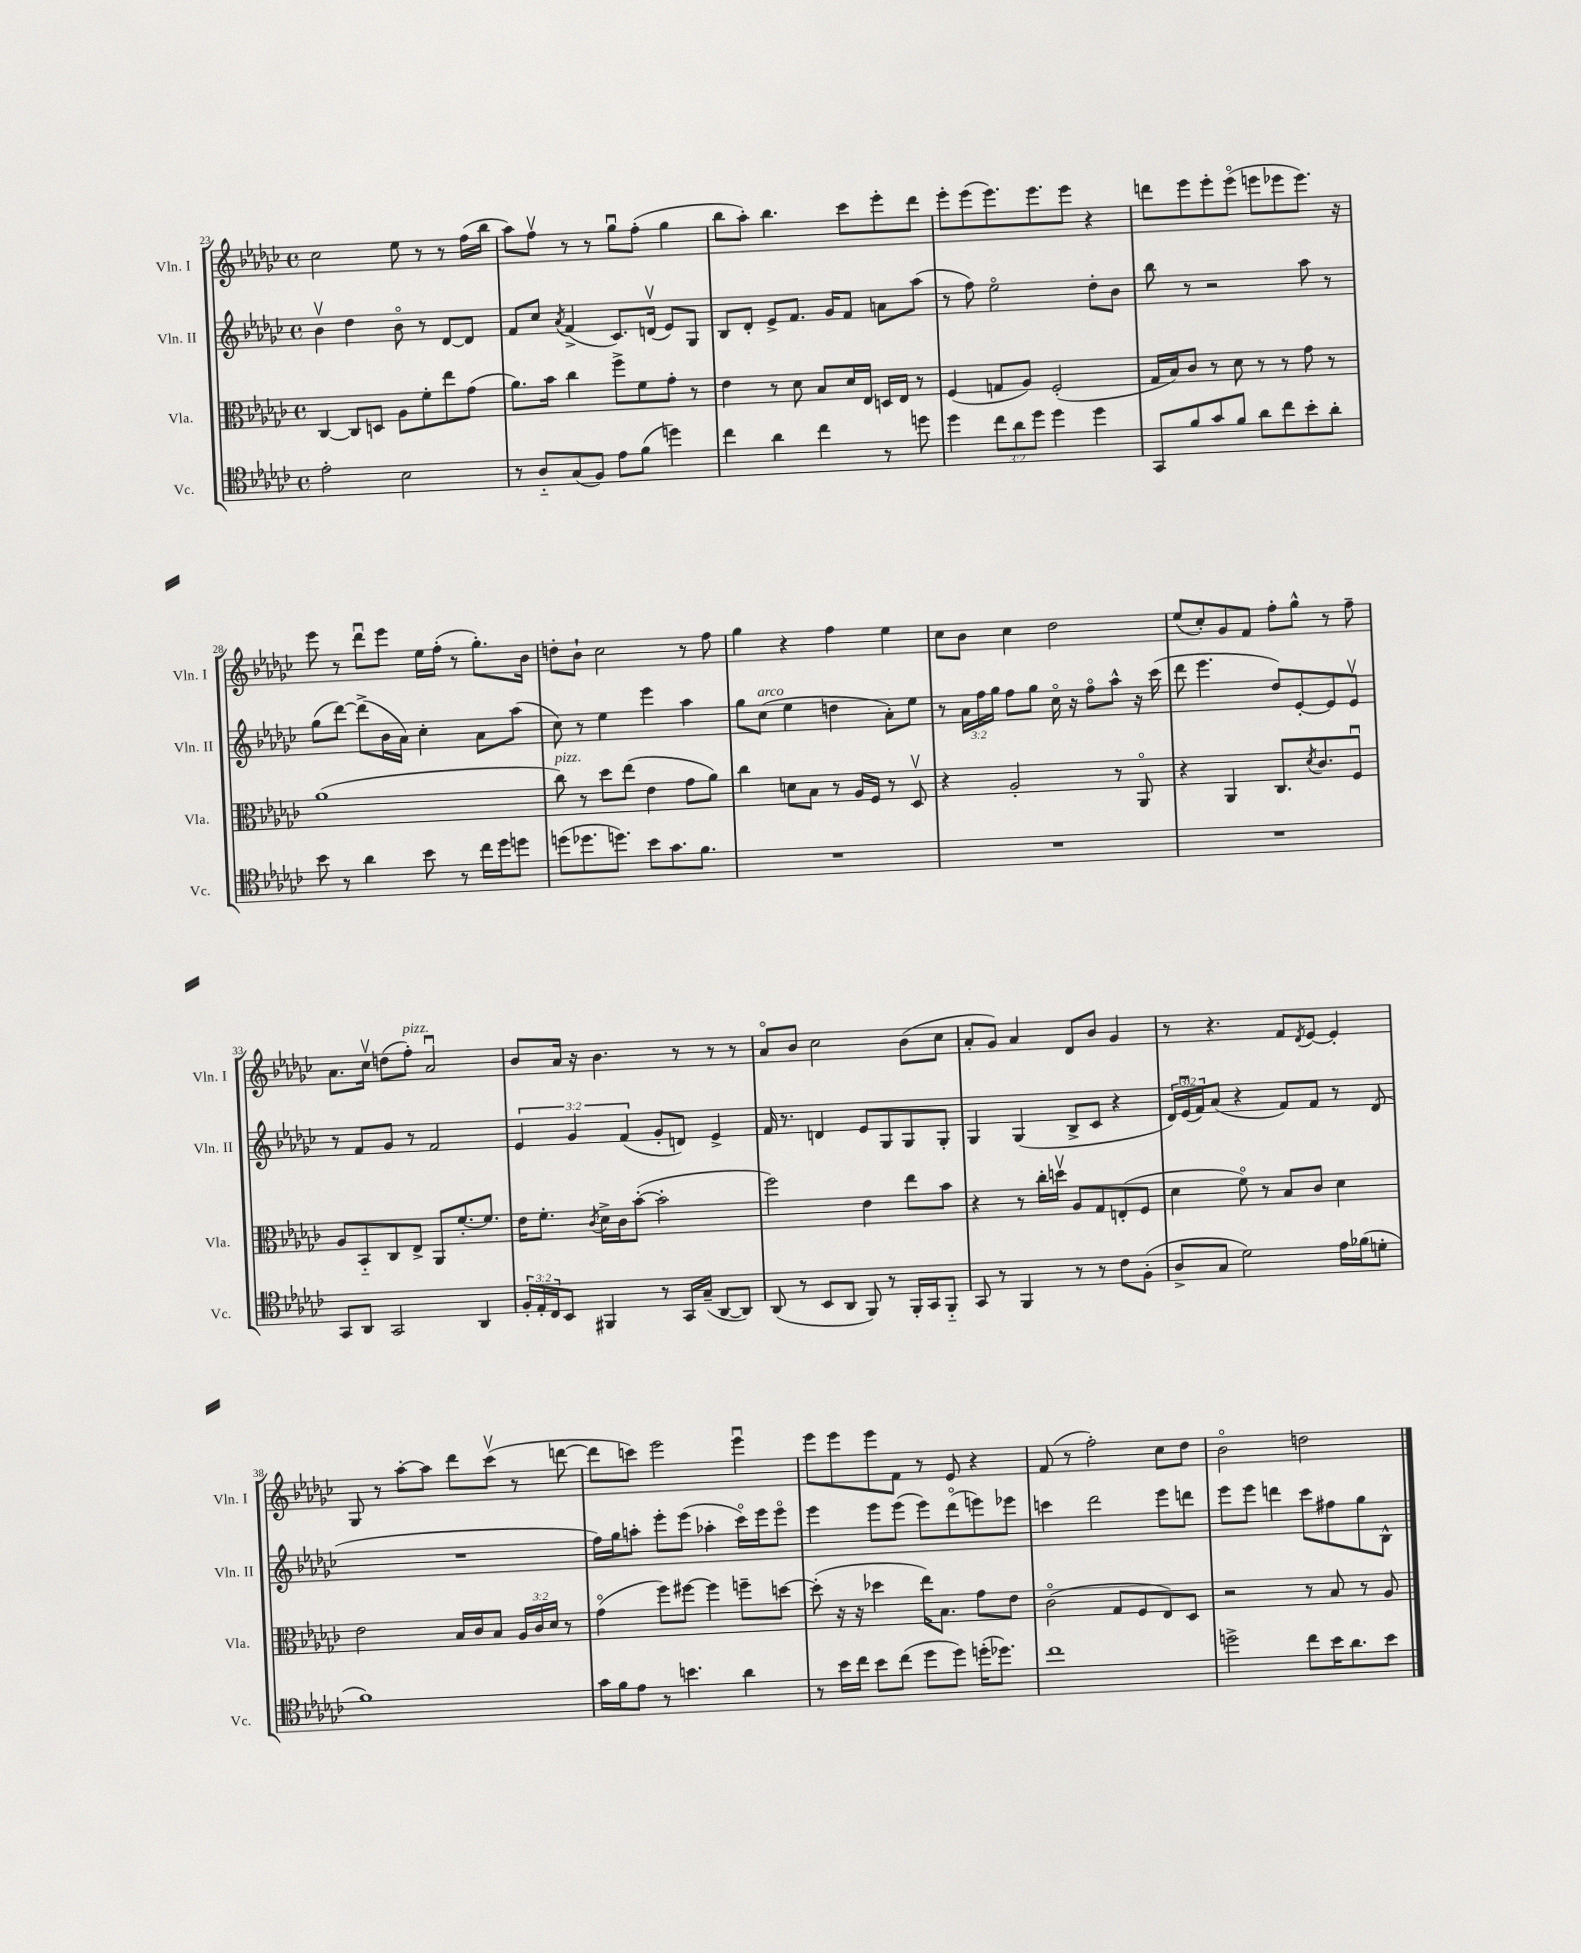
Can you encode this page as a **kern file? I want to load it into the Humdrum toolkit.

**kern	**kern	**kern	**kern
*part4	*part3	*part2	*part1
*staff4	*staff3	*staff2	*staff1
*I"Vc.	*I"Vla.	*I"Vln. II	*I"Vln. I
*I'Vc.	*I'Vla.	*I'Vln. II	*I'Vln. I
*clefC4	*clefC3	*clefG2	*clefG2
*k[b-e-a-d-g-c-]	*k[b-e-a-d-g-c-]	*k[b-e-a-d-g-c-]	*k[b-e-a-d-g-c-]
*M4/4	*M4/4	*M4/4	*M4/4
*met(c)	*met(c)	*met(c)	*met(c)
=23	=23	=23	=23
2e-'\	[4C-/	4b-v\	2cc-\
.	8C-/L]	4dd-\	.
.	8Dn/J	.	.
2B-\	8A-\L	8b-\	8ee-\
.	8f'\	8r	8r
.	8ee-\	[8d-/L	8r
.	(8g-\J	8d-/J]	(16ff\LL
.	.	.	16bb-\JJ
=24	=24	=24	=24
8r	8.a-\L)	8f/L	8aa-\L)
8A-/L	.	8cc-/J	8ffv\J
.	16b-\Jk	.	.
.	.	8qa-/	.
(8G-/	4cc-\	(4f^/	8r
8F/J)	.	.	8r
8e-\L	8ff^\L	8.c-/L)	8gg-u\L
(8f\J	8f\	.	(8ff'\J
.	.	(16dnv/Jk	.
4ddn\)	8g-'\J	8e-/L)	4gg-\
.	8r	8G-/J	.
=25	=25	=25	=25
4cc-\	4e-\	8B-/L	8bb-\L
.	.	8d-'/J	8aa-'\J)
4a-\	8r	8e-^/L	4.bb-\
.	8d-\	8.f/J	.
4cc-\	8B-/L	.	.
.	.	16g-/KL	.
.	16d-/L	8f/J	8ccc-\L
.	16E-/JJ	.	.
8r	16Dn/LL	8an\L	8eee-'\
.	16E-/JJ	.	.
8ddn\	8r	(8aa-\J	8ddd-\J
=26	=26	=26	=26
4dd-\	(4F/	8r	8eee-'\L
.	.	8ff\)	(8eee-\
12cc-\L	8Gn/L	2ee-\	8.eee-\)
12a-\	.	.	.
.	8A-/J)	.	.
12dd-\J	.	.	.
.	.	.	8.eee-\
4dd-\	(2F'/	.	.
.	.	.	8eee-\J
4dd-\	.	8dd-'\L	4r
.	.	8b-\J	.
=27	=27	=27	=27
8GG-/L	16G-/LL	8bb-\	8dddn\L
.	16B-/J)	.	.
8f/	8c-/J	8r	8eee-\
8g-/	8r	2r	8eee-'\
8f/J	8d-\	.	(8eee-\J
8a-\L	8r	.	8eeen\L
8cc-\	8r	.	8eee-X\
8b-'\	8g-\	8aa-\	8.eee-\J)
8a-'\J	8r	8r	.
.	.	.	16r
!!LO:LB:g=z
=28	=28	=28	=28
8b-\	(1a-	(8gg-\L	8eee-\
8r	.	[8ddd-\J)	8r
4a-\	.	(8ddd-^\L]	8ddd-u\L
.	.	16b-\L	8eee-\J
.	.	16a-\JJ)	.
8b-\	.	4cc-'\	16ee-\LL
.	.	.	(16ff'\JJ
8r	.	.	8r
16cc-\LL	.	8a-\L	8.gg-'\L)
16dd-\J	.	.	.
8ddn\J	.	(8aa-\J	.
.	.	.	16b-\Jk
=29	=29	=29	=29
!	!LO:TX:a:i:t=pizz.	!	!
(8ddn\L	8cc-\)	8cc-\)	8ddn'\L
8.dd-X\	8r	8r	8b-`\J
.	8dd-\L	4ee-\	2cc-\
8.ddn\J)	.	.	.
.	(8ee-\J	.	.
8b-\L	4e-\	4eee-\	.
8.g-\	.	.	.
.	8g-\L	4aa-\	8r
8.f\J	.	.	.
.	8a-\J)	.	8ff\
=30	=30	=30	=30
1r	4cc-\	8gg-\L	4gg-\
!	!	!LO:TX:a:i:t=arco	!
.	.	(8cc-\J	.
.	8dn\L	4ee-\	4r
.	8B-\J	.	.
.	8r	4ddn\	4ff\
.	16A-/LL	.	.
.	16F/JJ	.	.
.	8r	8a-'\L)	4ee-\
.	8D-v/	8ee-\J	.
=31	=31	=31	=31
1r	4r	8r	8cc-\L
.	.	24a-\LL	8b-\J
.	.	24ff\	.
.	.	24gg-\JJ	.
.	2A-'/	8ff\L	4cc-\
.	.	8gg-\J	.
.	.	16cc-\	2dd-\
.	.	16r	.
.	.	8ff\L	.
.	8r	8aa-^^\J	.
.	8AA-/	16r	.
.	.	(16ccc-\	.
=32	=32	=32	=32
1r	4r	8ddd-\	(8ee-/L
.	.	4.eee-\	8cc-'/)
.	4AA-/	.	8g-/
.	.	.	8f/J
.	8.C-/L	8dd-/L)	8ff'\L
.	.	[8e-'/	8gg-^^\J
.	8qd-/	.	.
.	8.c-/	.	.
.	.	8e-/]	8r
.	8Fu/J	8e-v/J	8ff~\
!!LO:LB:g=z
=33	=33	=33	=33
8GG-/L	8A-/L	8r	8.a-\L
8AA-/J	8BB-/	8f/L	.
.	.	.	16cc-v\Jk
2GG-/	8C-/	8g-/J	(8ddn\L
!	!	!	!LO:TX:a:i:t=pizz.
.	8E-^/J	8r	8ff'\J)
.	8AA-/L	2f/	2a-u/
.	[8.f'/	.	.
4AA-/	.	.	.
.	8.f/J]	.	.
=34	=34	=34	=34
24F'/LL	16e-\KL	6e-/	8b-/L
24E-'/	.	.	.
.	8.f'\J	.	.
24C-/J	.	.	.
8BB-/J	.	.	16a-/Jk
.	.	6g-/	.
.	.	.	16r
.	8qc-/	.	.
4FF#X/	16d-^\LL	.	4.b-\
.	16c-\J	.	.
.	.	(6f/	.
.	([8b-'\J	.	.
8r	2b-'\]	8g-'/L	.
16GG-/LL	.	8dn/J)	8r
(16G-~/JJ	.	.	.
[8AA-/L	.	4e-^/	8r
8AA-/J])	.	.	8r
=35	=35	=35	=35
(8AA-/	2ff\)	16f/	8a-/L
.	.	8.r	.
8r	.	.	8b-/J
8BB-/L	.	4dn/	2cc-\
8AA-/J	.	.	.
8FF/)	4e-\	8e-/L	.
8r	.	8G-/	.
16FF'/LL	8ee-\L	8G-/	(8b-\L
16GG-/J	.	.	.
8FF/J	8b-\J	8G-'/J	8cc-\J
=36	=36	=36	=36
8GG-/	4r	4G-/	8a-'/L
8r	.	.	8g-/J)
4FF/	8r	(4G-/	4a-/
.	16cc-'\LL	.	.
.	16ddnv\JJ	.	.
8r	8A-/L	8B-^/L	8d-/L
8r	8G-/	8c-/J	8b-/J
8c-\L	(8En'/	4r	4g-/
(8F'\J	8F/J	.	.
=37	=37	=37	=37
8A-^/L	4d-\	24d-/LL)	8r
.	.	(24e-u/	.
.	.	24f/J)	.
8G-/J	.	(8a-/J	4.r
2d-\)	8f\)	4r	.
.	8r	.	.
.	8B-/L	8f/L)	8f/L
.	.	.	8qd-/
.	8c-/J	8f/J	[8e-/J
16e-\LL	4d-\	8r	4e-'/]
(16f-X\J	.	.	.
8dn'\J	.	(8d-/	.
!!LO:LB:g=z
=38	=38	=38	=38
1f)	2e-\	1r	8G-/
.	.	.	8r
.	.	.	[8aa-'\L
.	.	.	8aa-\J]
.	16B-/LL	.	8ddd-\L
.	16c-/J	.	.
.	8B-/J	.	(8ccc-v\J
.	24A-/LL	.	8r
.	24c-/	.	.
.	24d-/JJ	.	.
.	8r	.	[8dddn\
=39	=39	=39	=39
16g-\LL	(4g-\	16ff\LL)	8ddd\L]
16f\J	.	16gg-\J	.
8e-\J	.	8aan'\J	8cccn\J)
8r	8ff\L)	8eee-'\L	2eee-\
4.bn\	[8ff#X\J	(8eee-\J	.
.	4ff#\]	4aa-X'\	.
4a-\	8ffn~\L	16ccc-\LL)	4eee-u\
.	.	16eee-\J	.
.	[8ddn\J	8eee-\J	.
=40	=40	=40	=40
8r	(8dd'\]	4eee-\	8eee-\L
16b-\LL	16r	.	8eee-\
16cc-\JJ	16r	.	.
8b-\L	4dd-X\	8eee-\L	8eee-\
(8cc-\J	.	(8eee-\J	8f\J
8dd-\L	16ee-\KL)	8eee-\L)	8r
.	8.B-\J	.	.
8dd-\J)	.	(8ddd-\	8e-/
(16ddn'\KL	8g-\L	8eeen\)	4r
8.dd-X\J)	.	.	.
.	8e-\J	8eee-X\J	.
=41	=41	=41	=41
1cc-	(2c-\	4cccn\	(8f/
.	.	.	8r
.	.	2ddd-\	2ff'\)
.	8G-/L	.	.
.	8F/	.	.
.	8E-/)	8eee-\L	8cc-\L
.	8D-/J	8dddn\J	8dd-\J
=42	=42	=42	=42
2ddn^\	2r	8eee-\L	2b-\
.	.	8eee-\J	.
.	.	4dddn\	.
8cc-\L	8r	8ccc-\L	2ddn\
16b-\K	8B-/	8ff#X\	.
8.a-\	.	.	.
.	8r	8gg-\	.
8b-\J	8A-/	8B-^^\J	.
==	==	==	==
*-	*-	*-	*-
